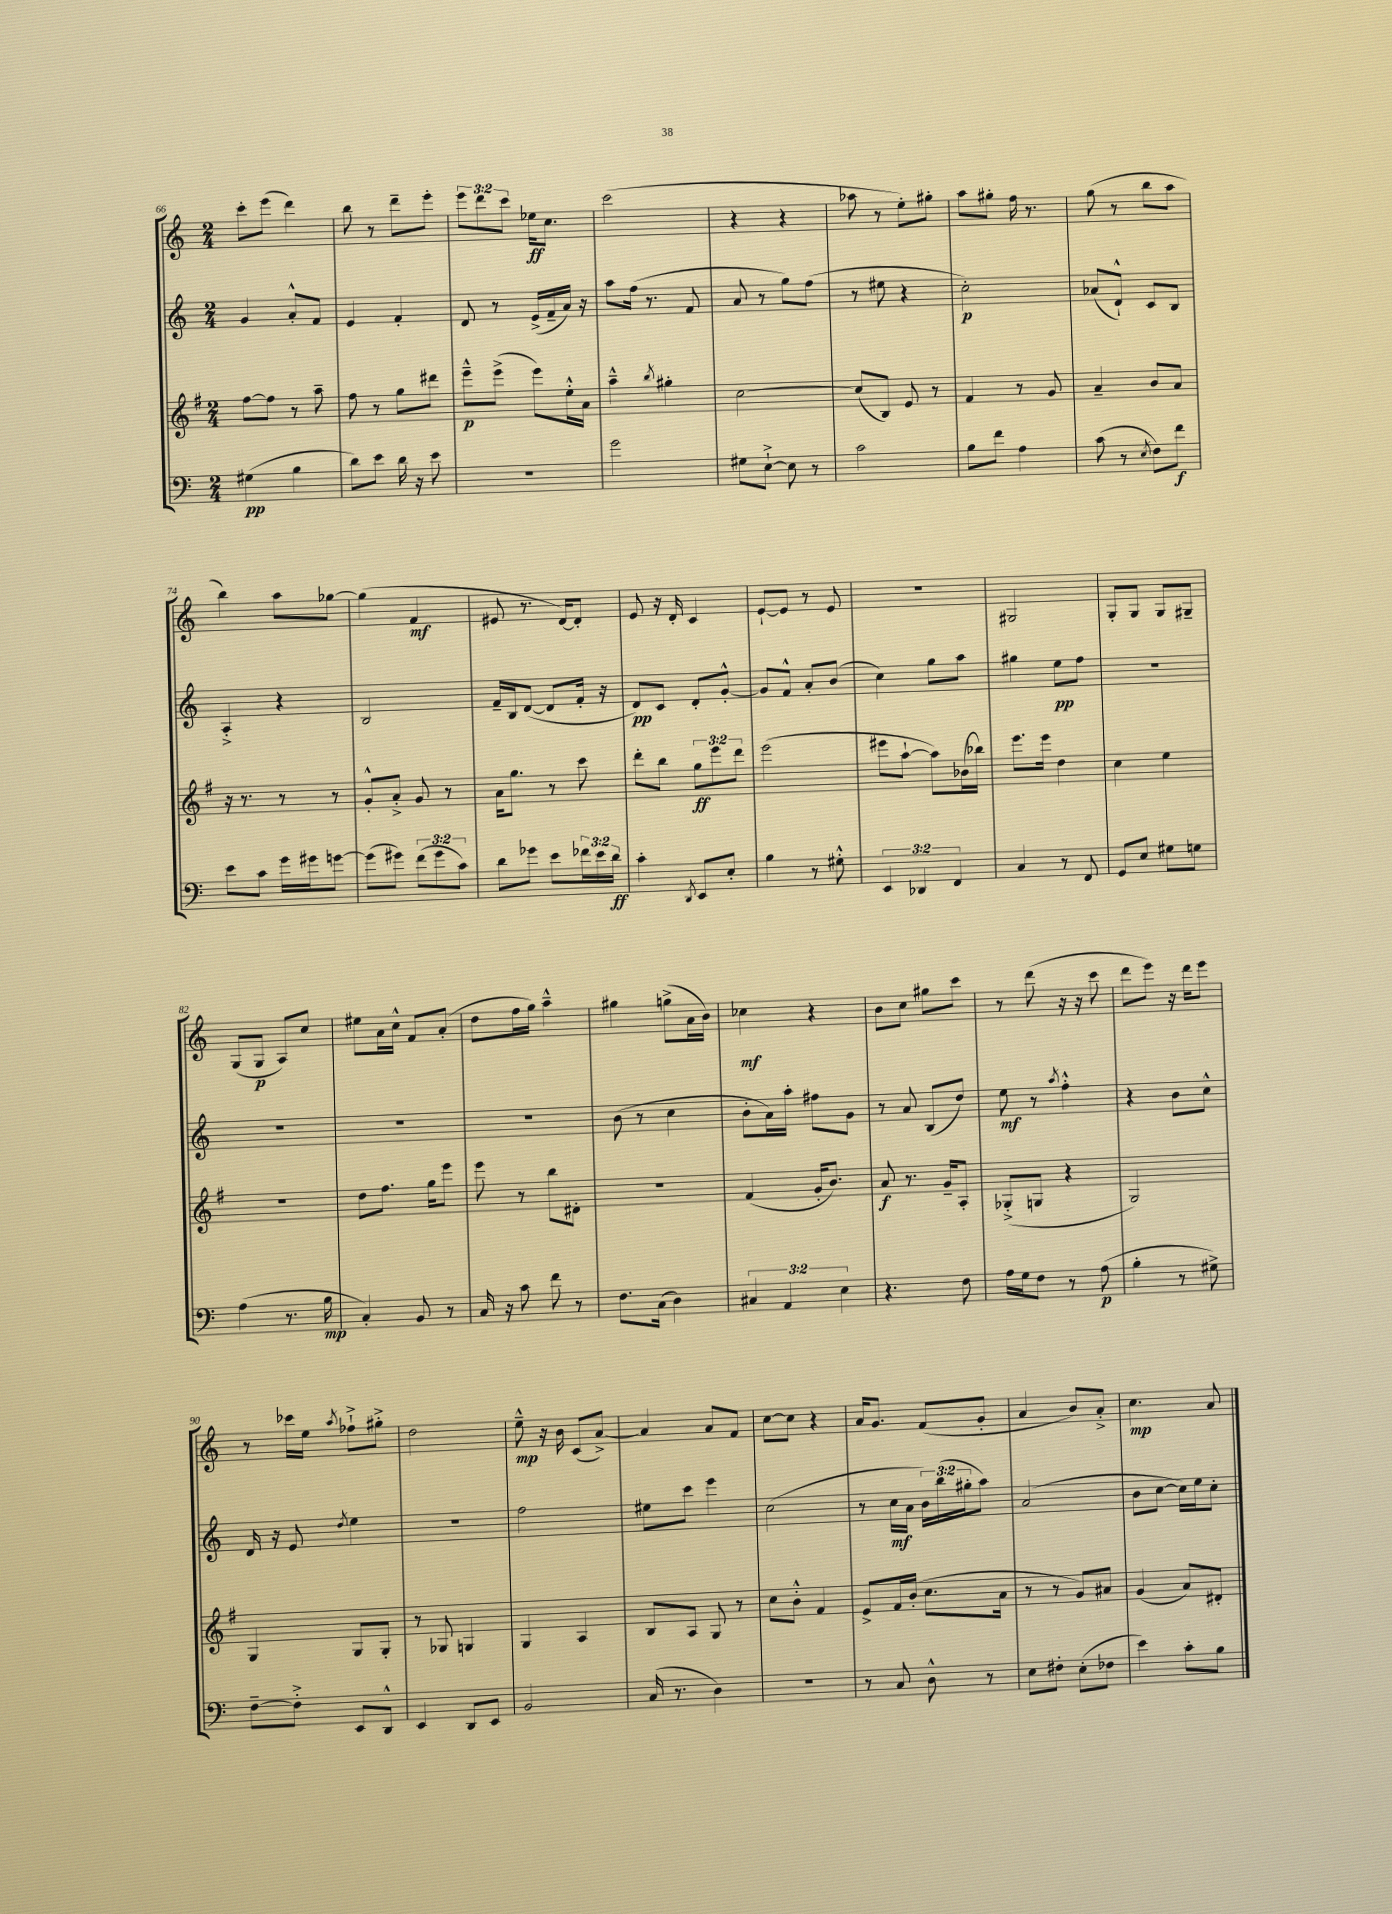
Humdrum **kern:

**kern	**dynam	**kern	**dynam	**kern	**dynam	**kern	**dynam
*part4	*part4	*part3	*part3	*part2	*part2	*part1	*part1
*staff4	*staff4	*staff3	*staff3	*staff2	*staff2	*staff1	*staff1
*clefF4	*	*clefG2	*	*clefG2	*	*clefG2	*
*k[]	*	*k[f#]	*	*k[]	*	*k[]	*
*M2/4	*	*M2/4	*	*M2/4	*	*M2/4	*
=66	=66	=66	=66	=66	=66	=66	=66
(4G#X\	pp	[8ff#\L	.	4g/	.	8ccc'\L	.
.	.	8ff#\J]	.	.	.	(8eee\J	.
4B\	.	8r	.	8a'^^/L	.	4ddd\)	.
.	.	8aa~\	.	8f/J	.	.	.
=67	=67	=67	=67	=67	=67	=67	=67
8d\L)	.	8ff#\	.	4e/	.	8bb\	.
8e\J	.	8r	.	.	.	8r	.
16d\	.	8gg\L	.	4f'/	.	8ddd~\L	.
16r	.	.	.	.	.	.	.
8e\	.	8ddd#X\J	.	.	.	8eee'\J	.
=68	=68	=68	=68	=68	=68	=68	=68
2r	.	8eee~^^\L	p	8d/	.	12eee\L	.
.	.	.	.	.	.	12ddd\	.
.	.	(8eee^\J	.	8r	.	.	.
.	.	.	.	.	.	12ccc\J	.
.	.	8eee\L)	.	(16e^/LL	.	16ee-X\KL	ff
.	.	.	.	16f~/	.	8.cc\J	.
.	.	16ee'^^\L	.	16a/JJ)	.	.	.
.	.	16a\JJ	.	16r	.	.	.
=69	=69	=69	=69	=69	=69	=69	=69
2g\	.	4aa~^^\	.	8aa\L	.	(2ccc\	.
.	.	.	.	(16ff\Jk	.	.	.
.	.	.	.	8.r	.	.	.
.	.	8qbb/	.	.	.	.	.
.	.	4gg#X'\	.	.	.	.	.
.	.	.	.	8f/	.	.	.
=70	=70	=70	=70	=70	=70	=70	=70
8G#X\L	.	[2cc\	.	8a/	.	4r	.
[8E`^\J	.	.	.	8r	.	.	.
8E\]	.	.	.	8gg\L)	.	4r	.
8r	.	.	.	(8ff\J	.	.	.
=71	=71	=71	=71	=71	=71	=71	=71
2c\	.	(8cc/L]	.	8r	.	8aa-X\	.
.	.	8B/J)	.	8ee#X\	.	8r	.
.	.	8e/	.	4r	.	8ee'\L)	.
.	.	8r	.	.	.	8gg#X'\J	.
=72	=72	=72	=72	=72	=72	=72	=72
8B\L	.	4f#/	.	2cc'\)	p	8aa\L	.
8f\J	.	.	.	.	.	8gg#X'\J	.
4A\	.	8r	.	.	.	16ff\	.
.	.	.	.	.	.	8.r	.
.	.	8g/	.	.	.	.	.
=73	=73	=73	=73	=73	=73	=73	=73
(8c\	.	4a~/	.	(8a-X/L	.	(8gg\	.
8r	.	.	.	8d`^^/J)	.	8r	.
8qE/	.	.	.	.	.	.	.
8F\L)	.	8b/L	.	8c/L	.	8bb\L	.
8f\J	f	8a/J	.	8B/J	.	8aa\J	.
!!LO:LB:g=z
=74	=74	=74	=74	=74	=74	=74	=74
8e\L	.	16r	.	4A'^/	.	4bb\)	.
.	.	8.r	.	.	.	.	.
8c\J	.	.	.	.	.	.	.
16g\LL	.	8r	.	4r	.	8aa\L	.
16g#X\J	.	.	.	.	.	.	.
[8gn\J	.	8r	.	.	.	[8gg-X\J	.
=75	=75	=75	=75	=75	=75	=75	=75
(8g\L]	.	8g'^^/L	.	2B/	.	(4gg-\]	.
8g#X\J)	.	8a'^/J	.	.	.	.	.
(12f\L	.	8g/	.	.	.	4f/	mf
12g#\	.	.	.	.	.	.	.
.	.	8r	.	.	.	.	.
12c\J)	.	.	.	.	.	.	.
=76	=76	=76	=76	=76	=76	=76	=76
8d\L	.	16a\KL	.	16f~/LL	.	8e#X/	.
.	.	8.gg\J	.	16B/J	.	.	.
8g-X\J	.	.	.	([8d/J	.	8.r	.
8e\L	.	8r	.	8d/L]	.	.	.
.	.	.	.	.	.	[16d/KL)	.
24f-X\L	.	8ccc\	.	16f'/Jk	.	8d'/J]	.
24e\	.	.	.	.	.	.	.
.	.	.	.	16r	.	.	.
24d\JJ	ff	.	.	.	.	.	.
=77	=77	=77	=77	=77	=77	=77	=77
4c'\	.	8ddd'\L	.	8d/L)	pp	8e/	.
.	.	8bb\J	.	8c/J	.	16r	.
.	.	.	.	.	.	16d'/	.
8qDD/	.	.	.	.	.	.	.
8EE/L	.	12gg\L	ff	8d'/L	.	4c/	.
.	.	12eee\	.	.	.	.	.
8E'/J	.	.	.	[8g'^^/J	.	.	.
.	.	12ddd\J	.	.	.	.	.
=78	=78	=78	=78	=78	=78	=78	=78
4B\	.	(2eee\	.	8g/L]	.	[8e`/L	.
.	.	.	.	8f^^/J	.	8e/J]	.
8r	.	.	.	8a'/L	.	8r	.
8G#X'^^\	.	.	.	(8b/J	.	8e/	.
=79	=79	=79	=79	=79	=79	=79	=79
6EE/	.	8eee#X\L	.	4cc\)	.	2r	.
.	.	[8aa`\J	.	.	.	.	.
6DD-X/	.	.	.	.	.	.	.
.	.	8aa\L])	.	8gg\L	.	.	.
6FF/	.	.	.	.	.	.	.
.	.	(16b-X\L	.	8aa\J	.	.	.
.	.	16bb-X\JJ)	.	.	.	.	.
=80	=80	=80	=80	=80	=80	=80	=80
4C/	.	8.eee\L	.	4gg#X\	.	2G#X/	.
.	.	16eee\Jk	.	.	.	.	.
8r	.	4dd\	.	8ee\L	pp	.	.
8FF/	.	.	.	8ff\J	.	.	.
=81	=81	=81	=81	=81	=81	=81	=81
8GG/L	.	4cc\	.	2r	.	8G'/L	.
8E/J	.	.	.	.	.	8G/J	.
8G#X\L	.	4ee\	.	.	.	8G/L	.
8Gn\J	.	.	.	.	.	8G#X~/J	.
!!LO:LB:g=z
=82	=82	=82	=82	=82	=82	=82	=82
(4A\	.	2r	.	2r	.	(8G/L	.
.	.	.	.	.	.	8G/J	p
8.r	.	.	.	.	.	8A/L)	.
.	.	.	.	.	.	8cc/J	.
16B\	mp	.	.	.	.	.	.
=83	=83	=83	=83	=83	=83	=83	=83
4C'/)	.	8dd\L	.	2r	.	8ee#X\L	.
.	.	8.ff#\J	.	.	.	16a\L	.
.	.	.	.	.	.	16cc^^\JJ	.
8BB/	.	.	.	.	.	8f/L	.
.	.	16gg\KL	.	.	.	.	.
8r	.	8eee\J	.	.	.	(8a'/J	.
=84	=84	=84	=84	=84	=84	=84	=84
16C/	.	8eee\	.	2r	.	8dd\L	.
16r	.	.	.	.	.	.	.
8c\	.	8r	.	.	.	16ff\L	.
.	.	.	.	.	.	16gg\JJ)	.
8f\	.	8bb\L	.	.	.	4aa~^^\	.
8r	.	8d#X'\J	.	.	.	.	.
=85	=85	=85	=85	=85	=85	=85	=85
8.F\L	.	2r	.	(8b\	.	4gg#X\	.
.	.	.	.	8r	.	.	.
(16C\Jk	.	.	.	.	.	.	.
4D\)	.	.	.	4cc\	.	(8ggn^\L	.
.	.	.	.	.	.	16a\L	.
.	.	.	.	.	.	16b\JJ)	.
=86	=86	=86	=86	=86	=86	=86	=86
6C#X/	.	(4f#/	.	8b'\L	.	4cc-X\	mf
.	.	.	.	16a\L)	.	.	.
6AA/	.	.	.	.	.	.	.
.	.	.	.	16aa'\JJ	.	.	.
.	.	16g'/KL	.	8ff#X\L	.	4r	.
.	.	8.b/J)	.	.	.	.	.
6E\	.	.	.	.	.	.	.
.	.	.	.	8g\J	.	.	.
=87	=87	=87	=87	=87	=87	=87	=87
4.r	.	8a/	f	8r	.	8b\L	.
.	.	8.r	.	8a/	.	8cc\J	.
.	.	.	.	(8B/L	.	8gg#X\L	.
.	.	16g~/KL	.	.	.	.	.
8F\	.	8A'/J	.	8dd/J)	.	8ccc\J	.
=88	=88	=88	=88	=88	=88	=88	=88
16A\LL	.	(8G-X'^/L	.	8ee\	mf	8r	.
16G\J	.	.	.	.	.	.	.
8F\J	.	8Gn/J	.	8r	.	(8ddd\	.
.	.	.	.	8qaa/	.	.	.
8r	.	4r	.	4ff'^^\	.	16r	.
.	.	.	.	.	.	16r	.
(8A\	p	.	.	.	.	8ccc\	.
=89	=89	=89	=89	=89	=89	=89	=89
4B'\	.	2G/)	.	4r	.	8ddd\L	.
.	.	.	.	.	.	8eee\J)	.
8r	.	.	.	8b\L	.	16r	.
.	.	.	.	.	.	16ddd\KL	.
8G#X^\)	.	.	.	8cc^^\J	.	8eee\J	.
!!LO:LB:g=z
=90	=90	=90	=90	=90	=90	=90	=90
[8F~\L	.	4G/	.	16d/	.	8r	.
.	.	.	.	16r	.	.	.
8F'^\J]	.	.	.	8e/	.	16ccc-X\LL	.
.	.	.	.	.	.	16ee\JJ	.
.	.	.	.	8qdd/	.	8qaa/	.
8EE/L	.	8G/L	.	4ee\	.	8ff-X`^\L	.
8DD^^/J	.	8G'/J	.	.	.	8gg#X'^\J	.
=91	=91	=91	=91	=91	=91	=91	=91
4EE/	.	8r	.	2r	.	2dd\	.
.	.	8G-X/	.	.	.	.	.
8DD/L	.	4Gn/	.	.	.	.	.
8EE/J	.	.	.	.	.	.	.
=92	=92	=92	=92	=92	=92	=92	=92
2BB/	.	4G/	.	2ff\	.	8ee~^^\	mp
.	.	.	.	.	.	16r	.
.	.	.	.	.	.	16b\	.
.	.	4A/	.	.	.	(8c/L	.
.	.	.	.	.	.	[8a^/J)	.
=93	=93	=93	=93	=93	=93	=93	=93
(16C/	.	8B/L	.	8ee#X\L	.	4a/]	.
8.r	.	.	.	.	.	.	.
.	.	8A/J	.	8ccc\J	.	.	.
4D\)	.	8G/	.	4eee\	.	8a/L	.
.	.	8r	.	.	.	8f/J	.
=94	=94	=94	=94	=94	=94	=94	=94
2r	.	8cc\L	.	(2cc\	.	[8cc\L	.
.	.	8b'^^\J	.	.	.	8cc\J]	.
.	.	4f#/	.	.	.	4r	.
=95	=95	=95	=95	=95	=95	=95	=95
8r	.	8e^/L	.	8r	.	16a/KL	.
.	.	.	.	.	.	8.g/J	.
8C/	.	16f#/L	.	16cc\LL	mf	.	.
.	.	(16b'/JJ	.	16a\JJ	.	.	.
8D^^\	.	8.cc\L	.	24b\LL)	.	(8f/L	.
.	.	.	.	(24bb\	.	.	.
.	.	.	.	24gg#X'\J	.	.	.
8r	.	.	.	8aa\J)	.	8g'/J	.
.	.	16a\Jk	.	.	.	.	.
=96	=96	=96	=96	=96	=96	=96	=96
8E\L	.	8r	.	(2a/	.	4a/	.
8F#X'\J	.	8r	.	.	.	.	.
(8E'\L	.	8g/L)	.	.	.	8b/L)	.
8F-X\J	.	8a#X/J	.	.	.	8a'^/J	.
=97	=97	=97	=97	=97	=97	=97	=97
4e\)	.	(4g/	.	8b\L	.	4.cc\	mp
.	.	.	.	[8cc\J	.	.	.
8c'\L	.	8a/L)	.	16cc\LL])	.	.	.
.	.	.	.	16ee\J	.	.	.
8B\J	.	8d#X'/J	.	8cc'\J	.	8a/	.
==	==	==	==	==	==	==	==
*-	*-	*-	*-	*-	*-	*-	*-
